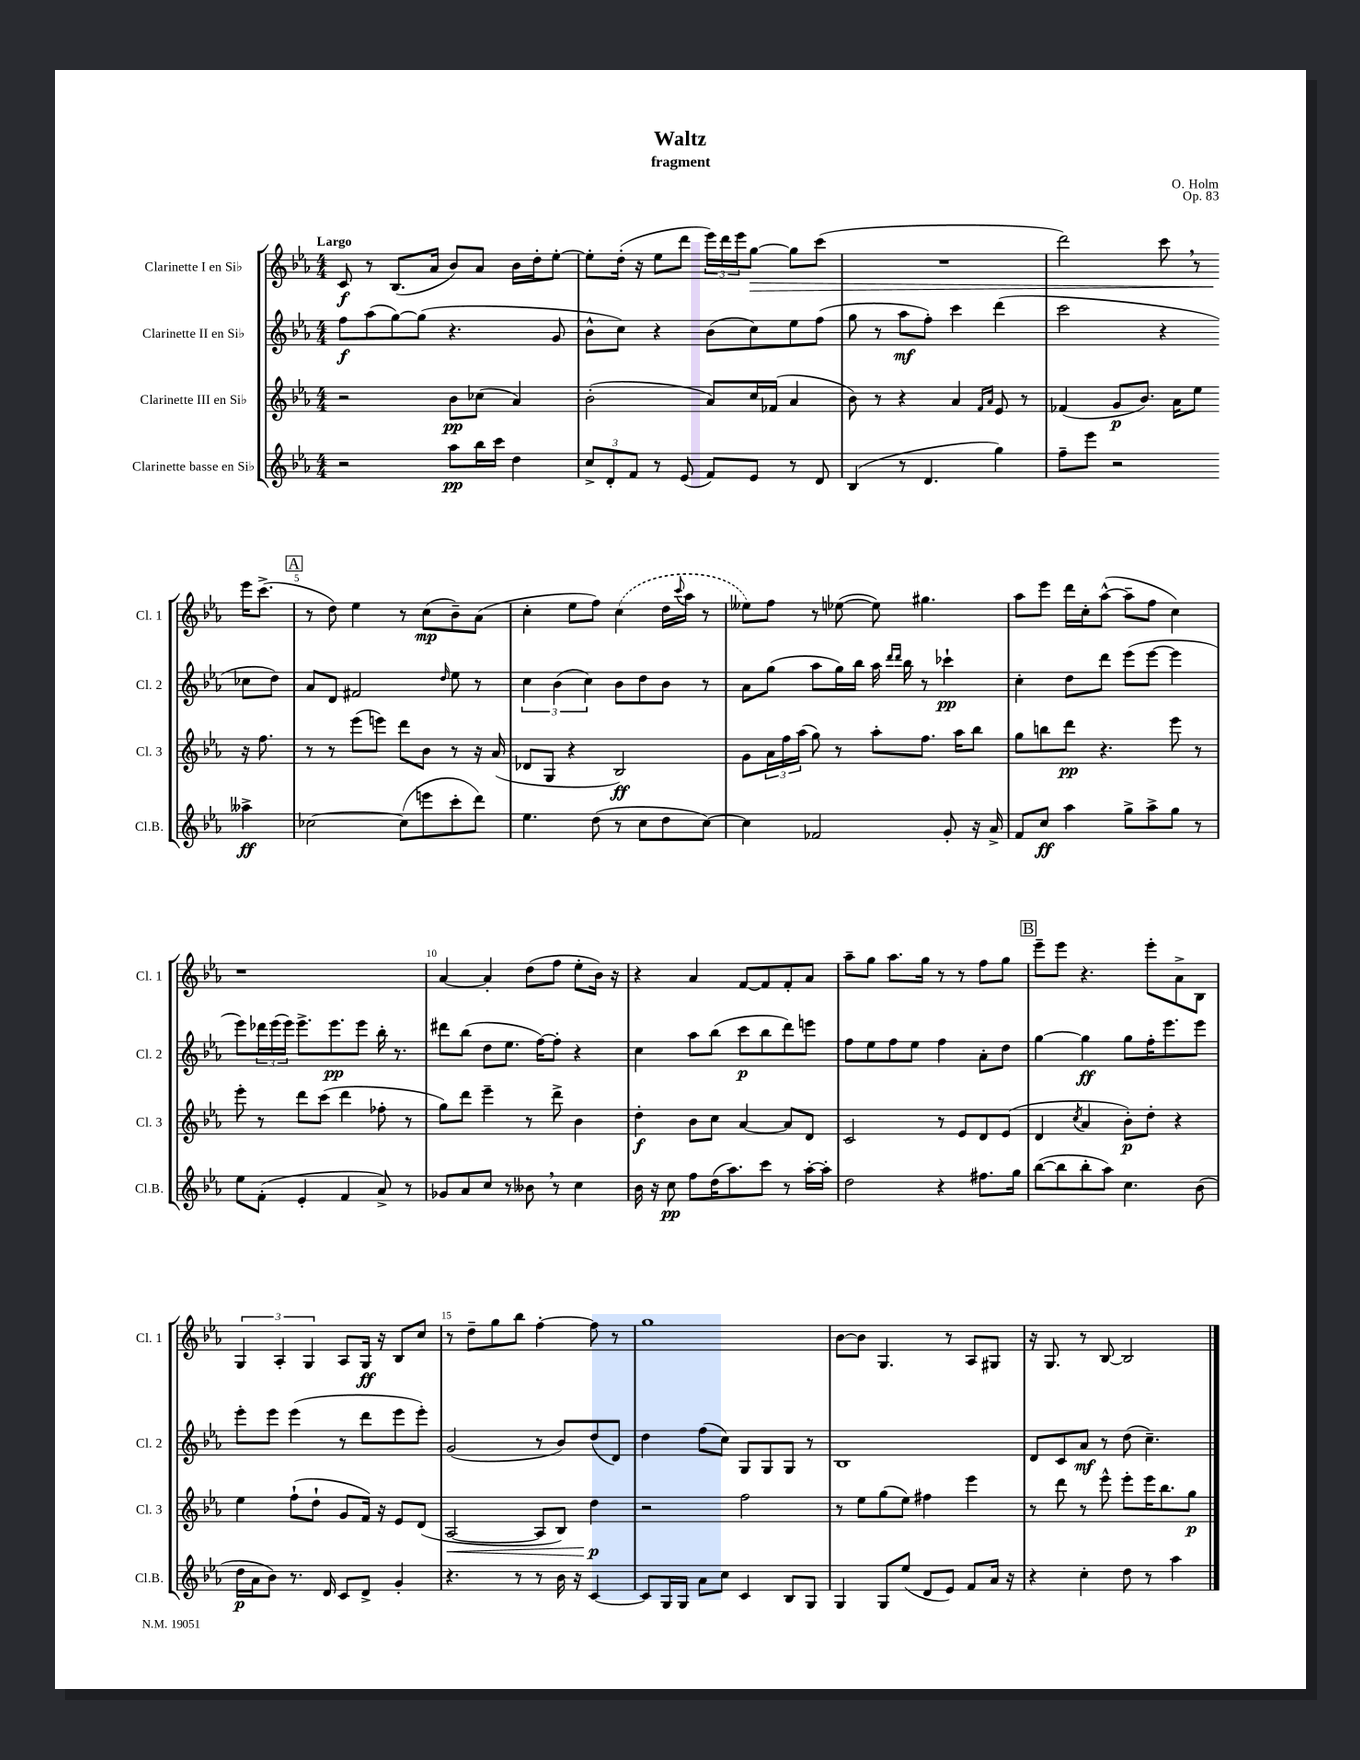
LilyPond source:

\header { title = "Waltz" composer = "O. Holm" subtitle = "fragment" opus = "Op. 83" }
<<
\new StaffGroup <<
\new Staff = "s0" \with { instrumentName = "Clarinette I en Sib" shortInstrumentName = "Cl. 1" } {
    \clef treble \key ees \major \numericTimeSignature \time 4/4 \tempo "Largo"
    c'8\f r8 bes8.( aes'16 bes'8) aes'8 bes'16 d''16-. ees''8~-. |
    ees''8-. d''16-.( r16 ees''8 d'''8 \tuplet 3/2 { ees'''16) d'''16 ees'''16 } g''8~\> g''8 c'''8( |
    R1 |
    d'''2) c'''8 \breathe r8 ees'''16\! c'''8.->( |
    \mark \markup { \box "A" } r8 d''8) ees''4 r8 c''8\mp( bes'8--) aes'8( |
    c''4-. ees''8 f''8) \once \slurDashed c''4( d''16 \appoggiatura { c'''8 } aes''16 r8 |
    eeses''8) f''8 r8 ees''8~( ees''8) gis''4. |
    aes''8 ees'''8 d'''16 c''16-. aes''8~-^( aes''8-- f''8 c''4) |
    r1 |
    aes'4~ aes'4-. d''8( f''8 ees''8-. bes'16) r16 |
    r4 aes'4 f'8~ f'8 f'8-. aes'8 |
    aes''8-- g''8 aes''8. g''16 r8 r8 f''8 g''8 |
    \mark \markup { \box "B" } ees'''8-- ees'''8 r4. ees'''8-. aes'8-> bes8 |
    \tuplet 3/2 { g4 aes4-. g4 } aes8 g16\ff r16 bes8 c''8 |
    r8 d''8-- g''8 bes''8 f''4~-. f''8 r8 |
    g''1 |
    bes'8~ bes'8 g4. r8 aes8 gis8 |
    r16 g8. r8 bes8~ bes2 \bar "|." |
}
\new Staff = "s1" \with { instrumentName = "Clarinette II en Sib" shortInstrumentName = "Cl. 2" } {
    \clef treble \key ees \major \numericTimeSignature \time 4/4
    f''8\f aes''8( g''8~) g''8( r4. g'8 |
    bes'8-^ c''8) r4 bes'8( c''8) ees''8 f''8( |
    g''8 r8 aes''8\mf f''8-.) c'''4 d'''4( |
    c'''2 r4 ces''8 d''8) |
    \mark \markup { \box "A" } aes'8 d'8 fis'2 \grace { d''16 } ees''8 r8 |
    \tuplet 3/2 { c''4 bes'4( c''4) } bes'8 d''8 bes'8 r8 |
    aes'8 g''8( aes''8 g''16) bes''16 aes''16 \grace { d'''16 d'''16 } bes''16 r8 ces'''4-!\pp |
    c''4-. d''8 d'''8 ees'''8( ees'''8~ ees'''4 |
    ees'''8) \tuplet 3/2 { des'''16 ees'''16( ees'''16) } ees'''8.-> ees'''8.\pp ees'''8 bes''16-. r8. |
    dis'''8 bes''8( d''8 ees''8. f''16~) f''8-. r4 |
    c''4 aes''8 bes''8( c'''8\p bes''8 d'''8) e'''8 |
    f''8 ees''8 f''8 ees''8 f''4 aes'8-. d''8 |
    \mark \markup { \box "B" } g''4~ g''4\ff g''8 f''16-. ees'''8. ees'''8 |
    ees'''8-. ees'''8 ees'''4( r8 d'''8 ees'''8 ees'''8-.) |
    g'2( r8 bes'8) d''8( d'8) |
    d''4 f''8( c''8) g8 g8 g8 r8 |
    bes1 |
    d'8 c'8 aes'8\mf r8 d''8( c''4.--) \bar "|." |
}
\new Staff = "s2" \with { instrumentName = "Clarinette III en Sib" shortInstrumentName = "Cl. 3" } {
    \clef treble \key ees \major \numericTimeSignature \time 4/4
    r2 bes'8\pp ces''8( aes'4) |
    bes'2-.( aes'8) c''16 fes'16( aes'4 |
    bes'8) r8 r4 aes'4 \grace { f'16 aes'16 } ees'8 r8 |
    fes'4( g'8\p bes'8.) aes'16 ees''8 r16 f''8. |
    \mark \markup { \box "A" } r8 r8 ees'''8( e'''8) d'''8 bes'8 r8 r16 aes'16( |
    des'8 g8 r4 bes2\ff) |
    g'8 \tuplet 3/2 { aes'16 f''16 aes''16( } g''8) r8 aes''8-. f''8. aes''16 bes''8 |
    g''8 b''8 d'''8\pp r4. ees'''8 r8 |
    ees'''8-. r8 d'''8 c'''8( d'''4 fes''8-. r8 |
    g''8) d'''8 ees'''4-- r8 d'''8-> bes'4 |
    d''4-.\f bes'8 c''8 aes'4~ aes'8 d'8 |
    c'2 r8 ees'8 d'8 ees'8( |
    \mark \markup { \box "B" } d'4 \acciaccatura { c''8 } aes'4 bes'8-.\p) d''8-. r4 |
    ees''4 f''8-!( d''8-! g'8 f'16) r16 ees'8 d'8( |
    aes2~\< aes8 bes8) d''4\p\! |
    r2 f''2 |
    r8 ees''8 g''8( ees''8) fis''4 ees'''4 |
    r8 d'''8 r8 ees'''8-^ ees'''8-. ees'''16 bes''8. g''8\p \bar "|." |
}
\new Staff = "s3" \with { instrumentName = "Clarinette basse en Sib" shortInstrumentName = "Cl.B." } {
    \clef treble \key ees \major \numericTimeSignature \time 4/4
    r2 aes''8\pp bes''16 c'''16 d''4 |
    \tuplet 3/2 { c''8-> d'8-. f'8 } r8 ees'8( f'8) ees'8 r8 d'8 |
    bes4( r8 d'4. g''4) |
    f''8-- ees'''8 r2 aeses''4->\ff |
    \mark \markup { \box "A" } ces''2~ ces''8( e'''8 c'''8-. d'''8) |
    ees''4. d''8( r8 c''8 d''8 c''8~) |
    c''4 fes'2 g'8-. r16 aes'16-> |
    f'8 c''8\ff aes''4 g''8-> aes''8-> g''8 r8 |
    ees''8 f'8-.( ees'4-. f'4 aes'8->) r8 |
    ges'8 aes'8 c''8 r8 beses'8 \breathe r8 c''4 |
    bes'16 r16 c''8\pp f''8 d''16( aes''8.) c'''8 r8 aes''16~-. aes''16-. |
    d''2 r4 fis''8. g''16 |
    \mark \markup { \box "B" } bes''8~( bes''8 bes''8-. aes''8) c''4. bes'8( |
    d''16\p aes'16 bes'8) r8. d'16 c'8 d'8-> g'4-. |
    r4. r8 r8 bes'16 r16 c'4~ |
    c'8 g16 g16 aes'8 c''8 c'4 bes8 g8 |
    g4 g8 ees''8( d'8 ees'8) f'8 aes'16 r16 |
    r4 c''4-. d''8 r8 aes''4 \bar "|." |
}
>>
>>
\layout { \context { \Score \override BarNumber.break-visibility = ##(#f #t #t) barNumberVisibility = #(every-nth-bar-number-visible 5) } }
